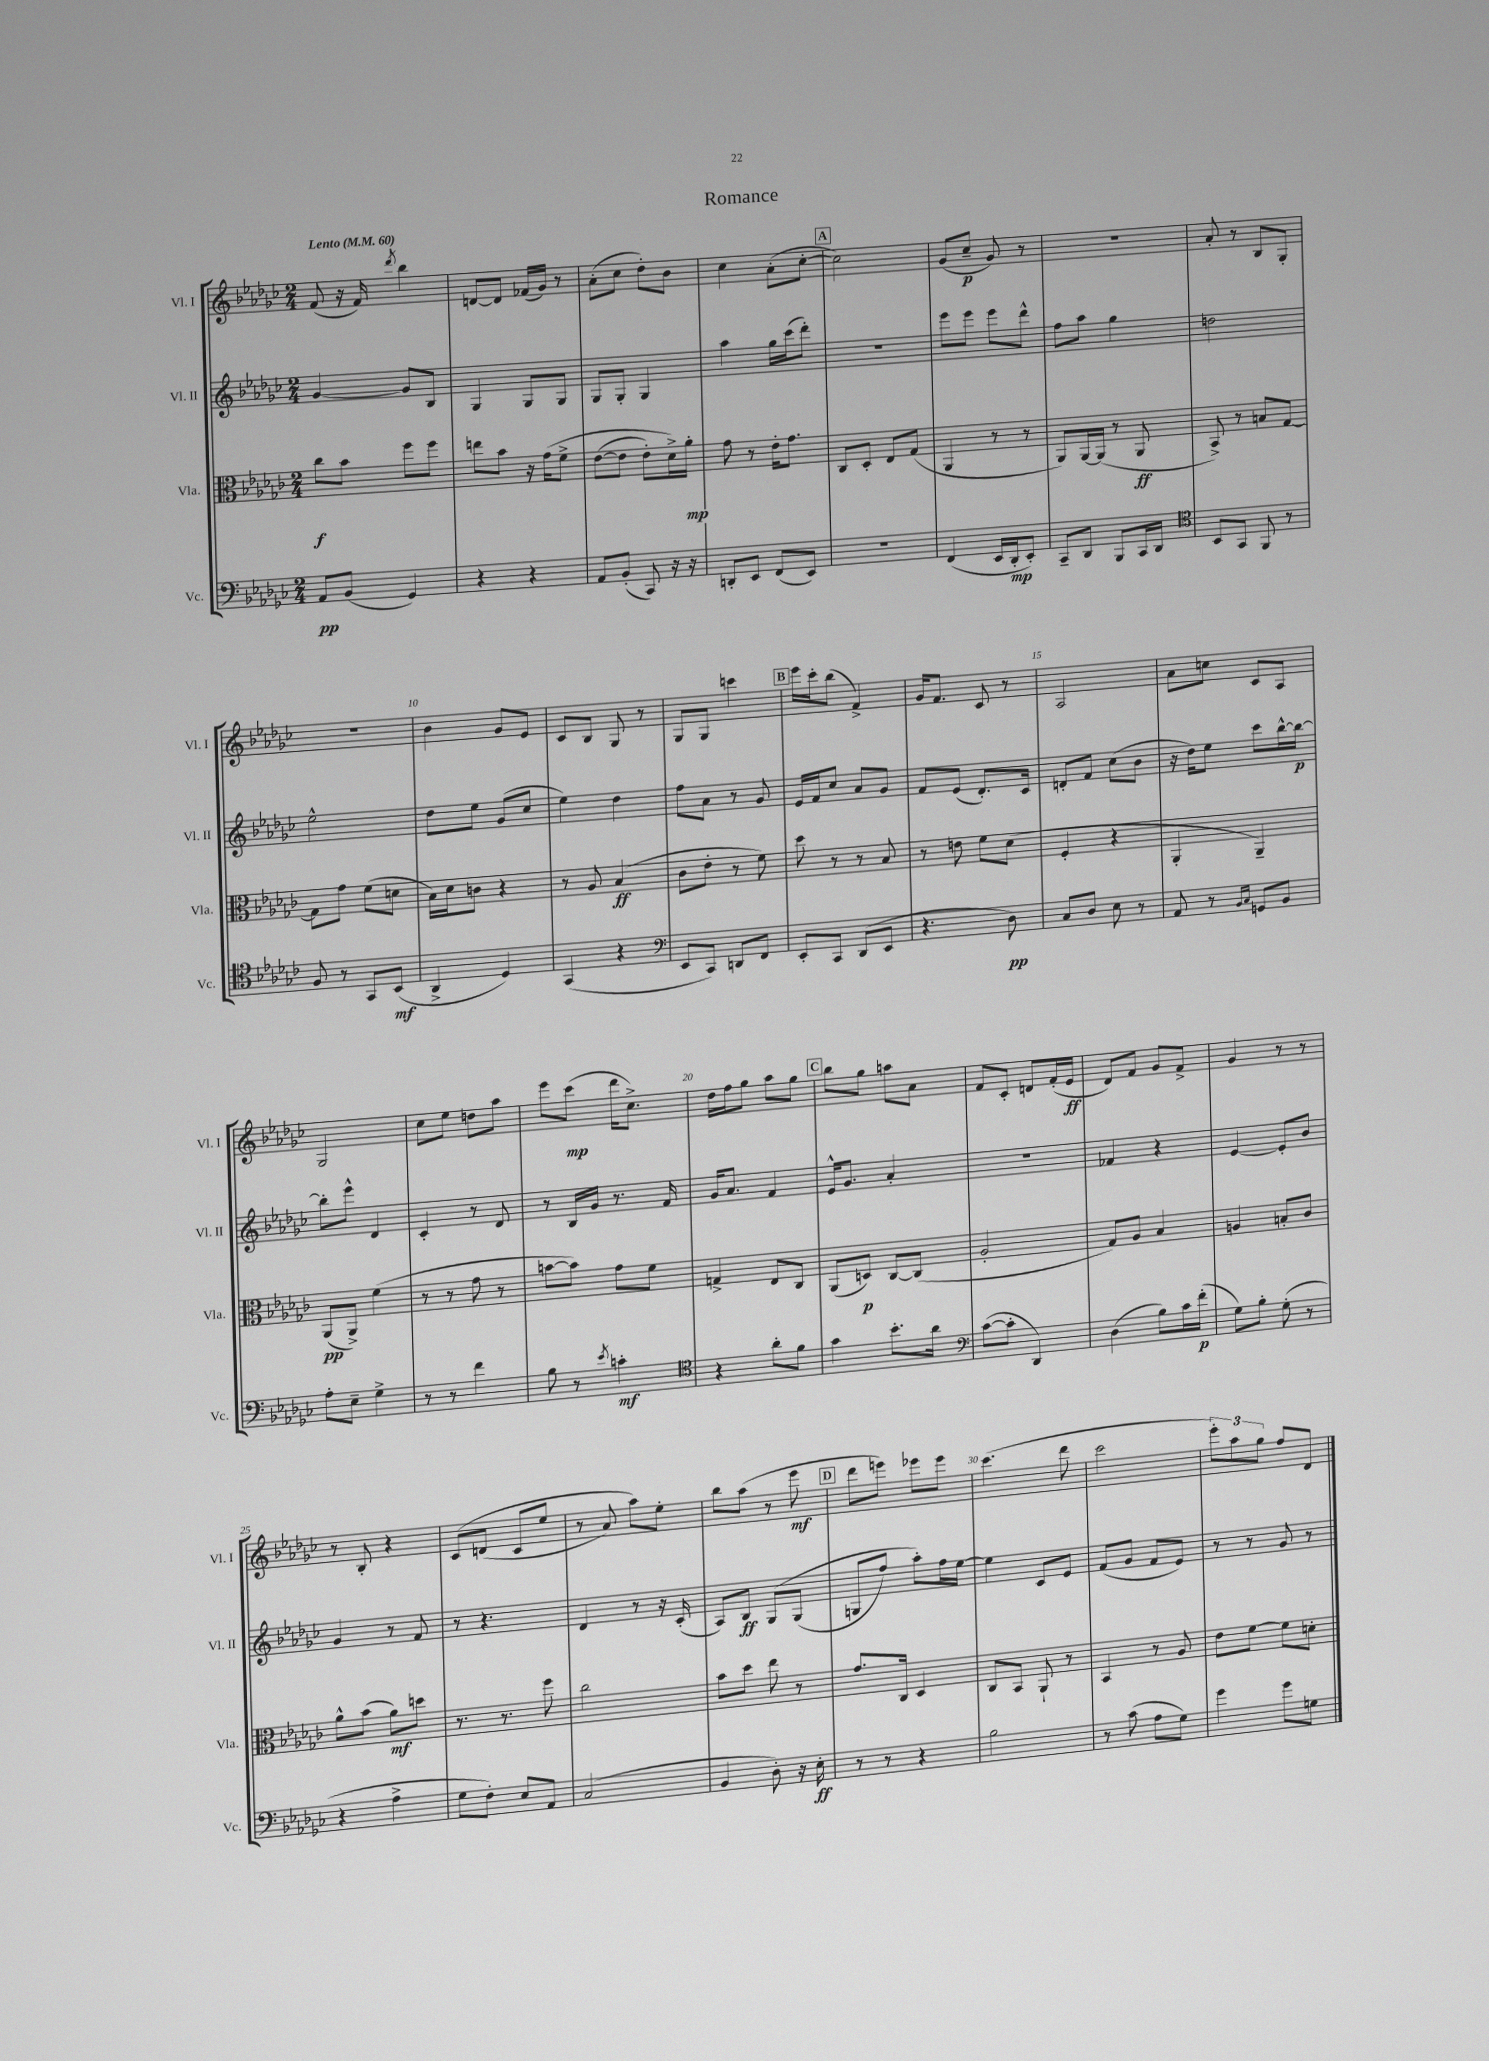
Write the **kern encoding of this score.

**kern	**dynam	**kern	**dynam	**kern	**dynam	**kern	**dynam
*part4	*part4	*part3	*part3	*part2	*part2	*part1	*part1
*staff4	*staff4	*staff3	*staff3	*staff2	*staff2	*staff1	*staff1
*I"Vc.	*	*I"Vla.	*	*I"Vl. II	*	*I"Vl. I	*
*I'Vc.	*	*I'Vla.	*	*I'Vl. II	*	*I'Vl. I	*
*clefF4	*	*clefC3	*	*clefG2	*	*clefG2	*
*k[b-e-a-d-g-c-]	*	*k[b-e-a-d-g-c-]	*	*k[b-e-a-d-g-c-]	*	*k[b-e-a-d-g-c-]	*
*M2/4	*	*M2/4	*	*M2/4	*	*M2/4	*
*MM60	*	*MM60	*	*MM60	*	*MM60	*
=1	=1	=1	=1	=1	=1	=1	=1
!	!	!	!	!	!	!LO:TX:a:B:t=Lento	!
8AA-/L	pp	8cc-\L	f	[4g-/	.	(8f/	.
(8BB-/J	.	8b-\J	.	.	.	16r	.
.	.	.	.	.	.	16f/)	.
.	.	.	.	.	.	8qddd-/	.
4GG-/)	.	8ff\L	.	8g-/L]	.	4bb-\	.
.	.	8ff\J	.	8B-/J	.	.	.
=2	=2	=2	=2	=2	=2	=2	=2
4r	.	8een\L	.	4G-/	.	[8dn/L	.
.	.	8b-\J	.	.	.	8d/J]	.
4r	.	16r	.	8G-/L	.	(16f-X/LL	.
.	.	(16g-\KL	.	.	.	16g-/JJ)	.
.	.	8f^\J	.	8G-/J	.	8r	.
=3	=3	=3	=3	=3	=3	=3	=3
8AA-/L	.	([8e-\L	.	8G-/L	.	(8a-'\L	.
(8BB-'/J	.	8e-\J]	.	8G-'/J	.	8cc-\J	.
8CC-/)	.	8e-'\L)	.	4G-/	.	8dd-'\L)	.
16r	.	16d-^\L)	.	.	.	8b-\J	.
16r	.	16a-'\JJ	mp	.	.	.	.
=4	=4	=4	=4	=4	=4	=4	=4
8DDn'/L	.	8g-\	.	4aa-\	.	4cc-\	.
8EE-/J	.	8r	.	.	.	.	.
(8FF/L	.	16e-'\KL	.	16gg-\LL	.	(8a-'\L	.
.	.	8.g-\J	.	(16ccc-\J	.	.	.
8EE-/J)	.	.	.	8ddd-'\J)	.	[8cc-'\J	.
!!LO:REH:place=s1:t=A
=5	=5	=5	=5	=5	=5	=5	=5
2r	.	8C-/L	.	2r	.	2cc-\])	.
.	.	8D-'/J	.	.	.	.	.
.	.	8E-/L	.	.	.	.	.
.	.	(8G-/J	.	.	.	.	.
=6	=6	=6	=6	=6	=6	=6	=6
(4FF/	.	4AA-/	.	8eee-\L	.	(8g-/L	.
.	.	.	.	8eee-\J	.	8cc-~/J	p
16EE-/LL	.	8r	.	8eee-\L	.	8g-/)	.
16DD-'/J	mp	.	.	.	.	.	.
8EE-'/J)	.	8r	.	8ddd-^^\J	.	8r	.
=7	=7	=7	=7	=7	=7	=7	=7
8CC-~/L	.	8AA-/L)	.	8ff\L	.	2r	.
8DD-/J	.	[16AA-/L	.	8aa-\J	.	.	.
.	.	(16AA-/JJ]	.	.	.	.	.
8BBB-/L	.	8r	.	4gg-\	.	.	.
16CC-/L	.	8AA-/	ff	.	.	.	.
16DD-/JJ	.	.	.	.	.	.	.
=8	=8	=8	=8	=8	=8	=8	=8
*clefC4	*	*	*	*	*	*	*
8BB-/L	.	8BB-^/)	.	2ddn\	.	8a-'/	.
8GG-/J	.	8r	.	.	.	8r	.
8FF/	.	8Bn/L	.	.	.	8B-/L	.
8r	.	[8G-/J	.	.	.	8G-'/J	.
!!LO:LB:g=z
=9	=9	=9	=9	=9	=9	=9	=9
8F/	.	8G-\L]	.	2ee-^^\	.	2r	.
8r	.	8g-\J	.	.	.	.	.
8GG-/L	.	(8f\L	.	.	.	.	.
(8BB-/J	mf	8dn\J	.	.	.	.	.
=10	=10	=10	=10	=10	=10	=10	=10
4AA-^/	.	16B-\LL)	.	8dd-\L	.	4b-\	.
.	.	16d-\J	.	.	.	.	.
.	.	8cn\J	.	8ee-\J	.	.	.
4D-/)	.	4r	.	(8g-/L	.	8g-/L	.
.	.	.	.	8cc-/J	.	8e-/J	.
=11	=11	=11	=11	=11	=11	=11	=11
(4GG-/	.	8r	.	4ee-\)	.	8c-/L	.
.	.	8A-/	.	.	.	8B-/J	.
4r	.	(4B-/	ff	4dd-\	.	8G-/	.
.	.	.	.	.	.	8r	.
=12	=12	=12	=12	=12	=12	=12	=12
*clefF4	*	*	*	*	*	*	*
8EE-/L	.	8c-\L	.	8ff\L	.	8G-/L	.
8CC-/J)	.	8e-'\J	.	8a-\J	.	8G-/J	.
8DDn/L	.	8r	.	8r	.	4cccn\	.
8FF/J	.	8f\)	.	8g-/	.	.	.
!!LO:REH:place=s1:t=B
=13	=13	=13	=13	=13	=13	=13	=13
8EE-'/L	.	8dd-\	.	16e-/LL	.	16eee-\LL	.
.	.	.	.	16f/J	.	16ccc-'\J	.
8CC-/J	.	8r	.	8cc-/J	.	(8bb-\J	.
(8DD-/L	.	8r	.	8a-/L	.	4f^/)	.
8EE-/J	.	8B-/	.	8g-/J	.	.	.
=14	=14	=14	=14	=14	=14	=14	=14
4.r	.	8r	.	8f/L	.	16g-/KL	.
.	.	.	.	.	.	8.f/J	.
.	.	8en\	.	(8e-/J	.	.	.
.	.	8f\L	.	8.d-'/L)	.	8c-/	.
8D-\)	pp	(8d-\J	.	.	.	8r	.
.	.	.	.	16c-/Jk	.	.	.
=15	=15	=15	=15	=15	=15	=15	=15
8C-/L	.	4F'/	.	8dn'/L	.	2A-/	.
8D-/J	.	.	.	8f/J	.	.	.
8E-\	.	4r	.	(8cc-\L	.	.	.
8r	.	.	.	8b-\J	.	.	.
=16	=16	=16	=16	=16	=16	=16	=16
8AA-/	.	4AA-'/	.	16r	.	8a-\L	.
.	.	.	.	16dd-\KL)	.	.	.
8r	.	.	.	8ee-\J	.	8ccn\J	.
16qqBB-/LL	.	.	.	.	.	.	.
16qqC-/JJ	.	.	.	.	.	.	.
8GGn/L	.	4AA-~/)	.	8ccc-\L	.	8c-/L	.
8BB-/J	.	.	.	[16bb-^^\L	.	8A-/J	.
.	.	.	.	16bb-\JJ_	p	.	.
!!LO:LB:g=z
=17	=17	=17	=17	=17	=17	=17	=17
8A-'\L	.	(8AA-/L	pp	8bb-'\L]	.	2G-/	.
8E-~\J	.	8AA-^/J)	.	8eee-^^\J	.	.	.
4G-^\	.	(4f\	.	4d-/	.	.	.
=18	=18	=18	=18	=18	=18	=18	=18
8r	.	8r	.	4c-'/	.	8cc-\L	.
8r	.	8r	.	.	.	8ee-\J	.
4f\	.	8g-\	.	8r	.	8ddn\L	.
.	.	8r	.	8d-/	.	8aa-\J	.
=19	=19	=19	=19	=19	=19	=19	=19
8B-\	.	[8bn\L	.	8r	.	8eee-\L	.
8r	.	8b\J])	.	16B-/LL	.	(8ccc-\J	mp
.	.	.	.	16g-/JJ	.	.	.
8qe-/	.	.	.	.	.	.	.
4cn'\	mf	8g-\L	.	8.r	.	16ddd-\KL	.
.	.	.	.	.	.	8.cc-^\J)	.
.	.	8f\J	.	.	.	.	.
.	.	.	.	16f/	.	.	.
=20	=20	=20	=20	=20	=20	=20	=20
*clefC4	*	*	*	*	*	*	*
4r	.	4Gn^/	.	16g-/KL	.	16dd-\LL	.
.	.	.	.	8.a-/J	.	16ff\J	.
.	.	.	.	.	.	8gg-\J	.
8a-'\L	.	8E-/L	.	4f/	.	8aa-\L	.
8f\J	.	8C-/J	.	.	.	8gg-\J	.
!!LO:REH:place=s1:t=C
=21	=21	=21	=21	=21	=21	=21	=21
4g-\	.	(8AA-/L	.	16e-^^/KL	.	8bb-\L	.
.	.	.	.	8.g-/J	.	.	.
.	.	8Dn/J)	p	.	.	8gg-\J	.
8.b-'\L	.	[8C-/L	.	4a-'/	.	8aan\L	.
.	.	(8C-/J]	.	.	.	8a-\J	.
16a-\Jk	.	.	.	.	.	.	.
=22	=22	=22	=22	=22	=22	=22	=22
*clefF4	*	*	*	*	*	*	*
([8c-\L	.	2A-'/	.	2r	.	8f/L	.
8c-'\J]	.	.	.	.	.	8c-'/J	.
4DD-/)	.	.	.	.	.	8dn/L	.
.	.	.	.	.	.	(16f'/L	.
.	.	.	.	.	.	16e-/JJ	ff
=23	=23	=23	=23	=23	=23	=23	=23
(4D-\	.	8G-/L)	.	4f-X/	.	8d-/L)	.
.	.	8A-/J	.	.	.	8f/J	.
8B-\L)	.	4B-/	.	4r	.	8g-/L	.
16c-\L	.	.	.	.	.	8f^/J	.
(16f'\JJ	p	.	.	.	.	.	.
=24	=24	=24	=24	=24	=24	=24	=24
8G-\L)	.	4An/	.	[4e-/	.	4g-/	.
8B-'\J	.	.	.	.	.	.	.
(8G-'\	.	8Bn'/L	.	8e-'/L]	.	8r	.
8r	.	8c-/J	.	8b-/J	.	8r	.
!!LO:LB:g=z
=25	=25	=25	=25	=25	=25	=25	=25
4r	.	8a-^^\L	.	4g-/	.	8r	.
.	.	(8b-\J	.	.	.	8B-'/	.
4A-^\	.	8a-\L)	mf	8r	.	4r	.
.	.	8ddn\J	.	8f/	.	.	.
=26	=26	=26	=26	=26	=26	=26	=26
8G-\L	.	8.r	.	8r	.	(8c-/L	.
8F'\J)	.	.	.	4.r	.	(8dn/J	.
.	.	8.r	.	.	.	.	.
8E-/L	.	.	.	.	.	8c-/L	.
8AA-/J	.	8ff\	.	.	.	8ee-/J	.
=27	=27	=27	=27	=27	=27	=27	=27
(2C-/	.	2cc-\	.	4d-/	.	8r	.
.	.	.	.	.	.	8a-/)	.
.	.	.	.	8r	.	8aa-\L)	.
.	.	.	.	16r	.	8ee-'\J	.
.	.	.	.	(16c-'/	.	.	.
=28	=28	=28	=28	=28	=28	=28	=28
4BB-/	.	8b-\L	.	8A-/L)	.	8bb-\L	.
.	.	8dd-\J	.	8B-/J	ff	(8aa-\J	.
8D-'\)	.	8ee-\	.	(8G-/L	.	8r	.
16r	.	8r	.	(8G-/J	.	8eee-\	mf
16E-'\	ff	.	.	.	.	.	.
!!LO:REH:place=s1:t=D
=29	=29	=29	=29	=29	=29	=29	=29
8r	.	8.g-/L	.	8Gn/L	.	8ddd-\L	.
8r	.	.	.	8ff/J)	.	8eeen\J)	.
.	.	16C-/Jk	.	.	.	.	.
4r	.	4D-/	.	8aa-'\L)	.	8eee-X\L	.
.	.	.	.	16ff\L	.	8eee-\J	.
.	.	.	.	[16ee-\JJ	.	.	.
=30	=30	=30	=30	=30	=30	=30	=30
2B-\	.	8C-/L	.	4ee-\]	.	(4.ccc-\	.
.	.	8BB-/J	.	.	.	.	.
.	.	8AA-`/	.	8c-/L	.	.	.
.	.	8r	.	8e-/J	.	8ddd-\	.
=31	=31	=31	=31	=31	=31	=31	=31
8r	.	4BB-/	.	(8f/L	.	2ccc-\	.
(8c-\	.	.	.	8g-/J	.	.	.
8A-\L	.	8r	.	8f/L	.	.	.
8G-\J)	.	8A-/	.	8e-/J)	.	.	.
=32	=32	=32	=32	=32	=32	=32	=32
4g-\	.	8e-\L	.	8r	.	12eee-'\L)	.
.	.	.	.	.	.	12aa-\	.
.	.	[8f\J	.	8r	.	.	.
.	.	.	.	.	.	12gg-\J	.
8g-\L	.	8f\L]	.	8g-/	.	8ff/L	.
8Gn\J	.	8dn'\J	.	8r	.	8d-/J	.
==	==	==	==	==	==	==	==
*-	*-	*-	*-	*-	*-	*-	*-
